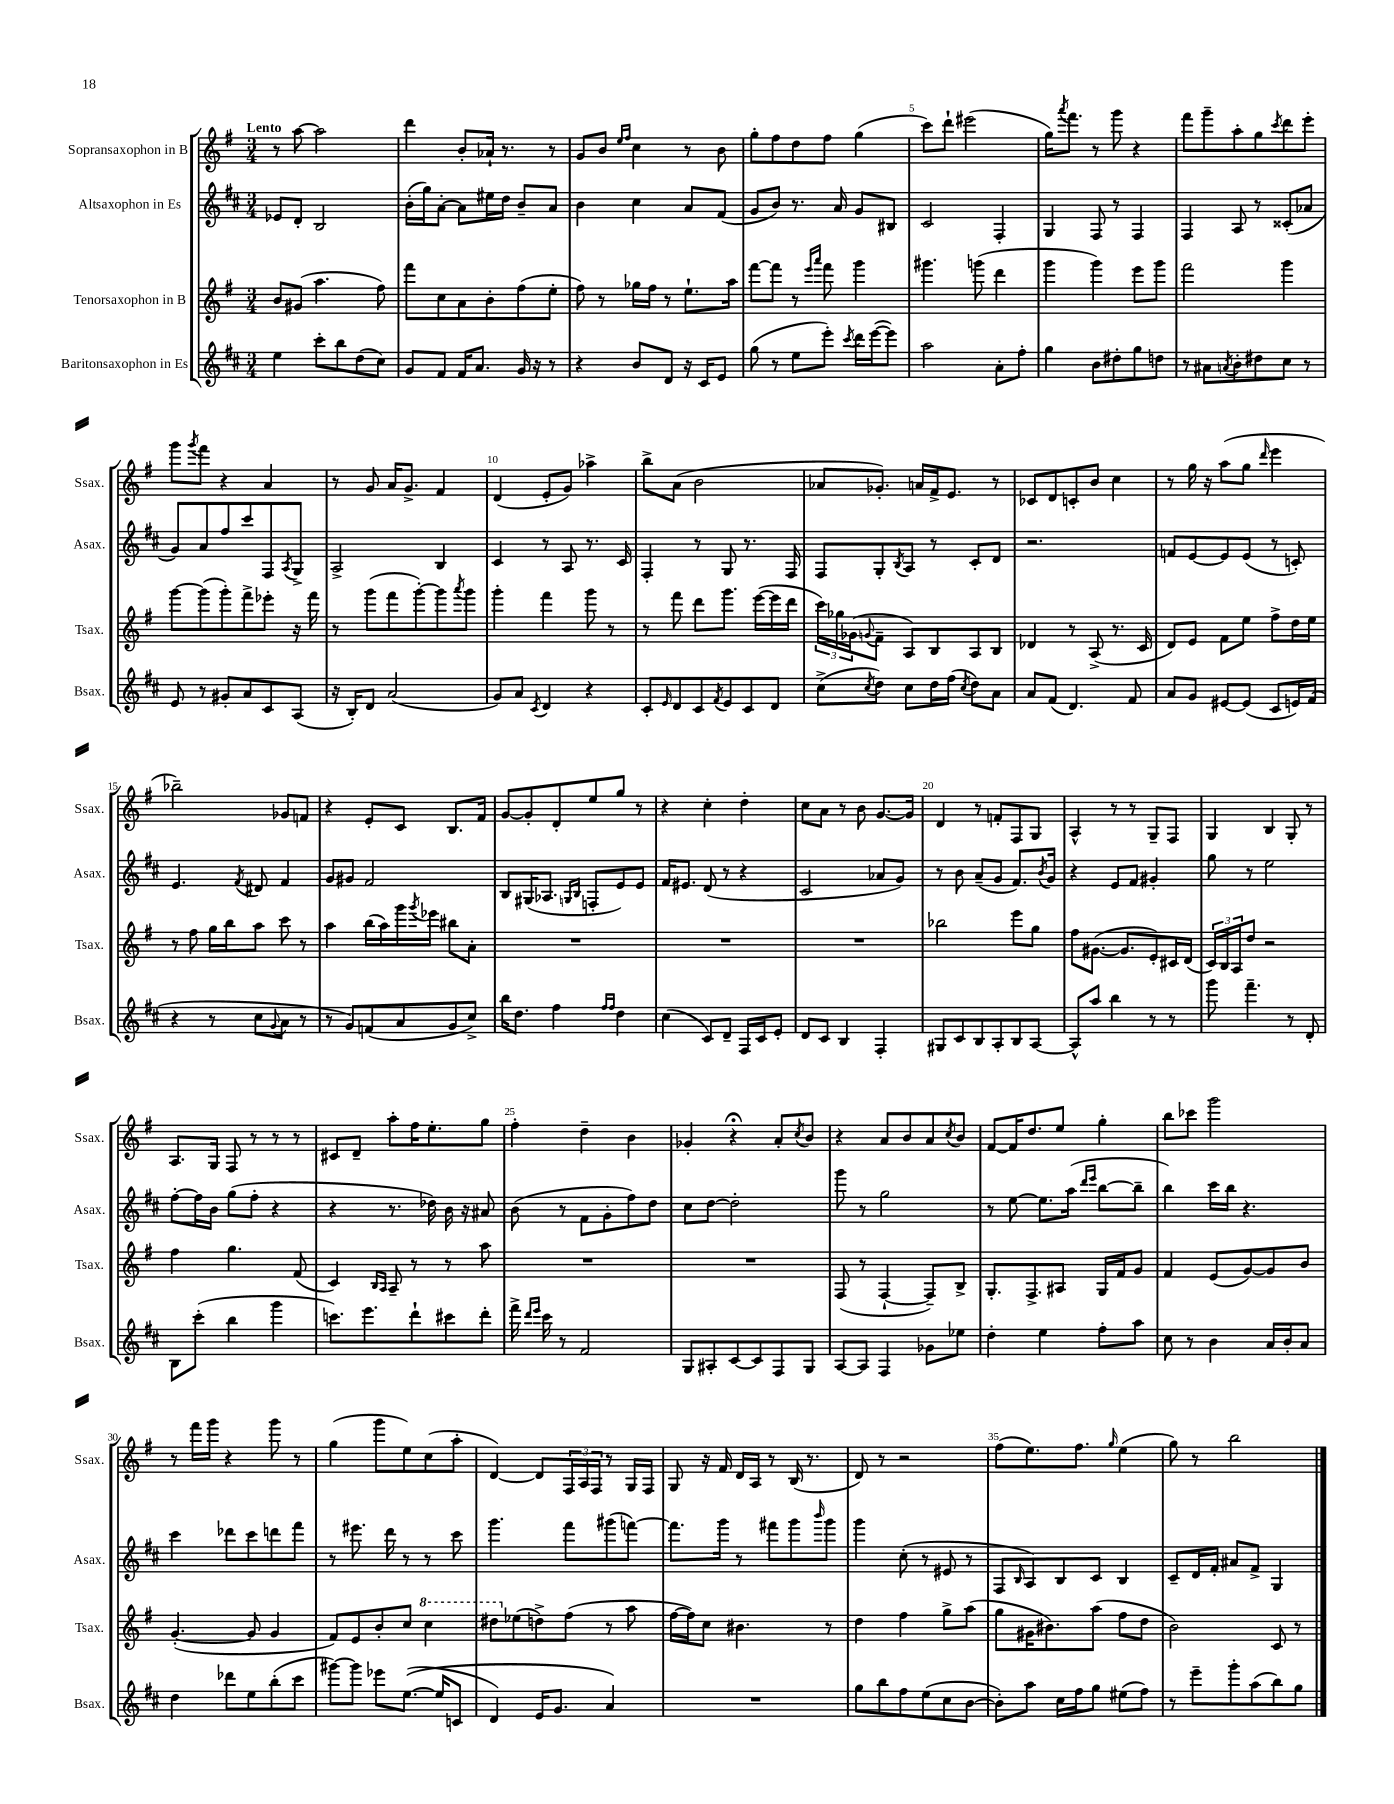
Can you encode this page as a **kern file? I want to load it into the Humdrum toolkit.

**kern	**kern	**kern	**kern
*staff4	*staff3	*staff2	*staff1
*clefG2	*clefG2	*clefG2	*clefG2
*k[f#c#]	*k[f#]	*k[f#c#]	*k[f#]
*M3/4	*M3/4	*M3/4	*M3/4
4ee\	8b/L	8e-/L	8r
.	(8g#/J	8d'/J	[8aa\
8ccc#'\L	4.aa\	2B/	2aa\]
8bb\	.	.	.
(8dd\	.	.	.
8cc#\J)	8ff#\)	.	.
=	=	=	=
8g/L	8fff#\L	(16b'\LL	4ddd\
.	.	16gg\J)	.
8f#/J	8cc\	[8a'\J	.
16f#/LK	8a\	8a\]L	8b'/L
8.a/J	.	.	.
.	8b'\	16ee#\L	16a-`/Jk
.	.	16dd\JJ	8.r
16g/	(8ff#\	8b~/L	.
16r	.	.	.
8r	8ee'\J	8a/J	8r
=	=	=	=
4r	8ff#\)	4b\	8g/L
.	8r	.	8b/J
.	.	.	16qqee/LL
.	.	.	16qqff#/JJ
8b/L	16gg-\LL	4cc#\	4cc\
.	16ff#\JJ	.	.
8d/J	8r	.	.
16r	8.ee`\L	8a/L	8r
16c#/LK	.	.	.
8e/J	.	(8f#/J	8b\
.	16aa\Jk	.	.
=	=	=	=
(8gg\	[8fff#\L	8g/L	8gg'\L
8r	8fff#\]J	8b/J)	8ff#\
8ee\L	8r	8.r	8dd\
.	16qqeee/LL	.	.
.	16qqaaa/JJ	.	.
8eee'\J)	8fff#\	.	8ff#\J
.	.	16a/	.
8qccc#/	.	.	.
16ddd\LL	4ggg\	8g/L	(4gg\
([16eee\J	.	.	.
8eee\]J)	.	8B#/J	.
=	=	=	=
2aa\	4.ggg#\	2c#/	8ccc\L)
.	.	.	8ddd`\J
.	.	.	(2eee#\
.	(8ggg\	.	.
8a'\L	4ddd\	4F#'/	.
8ff#'\J	.	.	.
=	=	=	=
4gg\	4ggg\	4G/	16gg\LK)
.	.	.	8qaaa/
.	.	.	8.fff#\J
8b\L	4ggg\)	8F#/	8r
8dd#'\	.	8r	8ggg\
8gg\	8eee\L	4F#/	4r
8dd\J	8ggg\J	.	.
=	=	=	=
8r	2fff#\	4F#/	8fff#\L
8a#\L	.	.	8ggg~\
8qa/	.	.	.
8b'\	.	8A/	8aa'\
8dd#\	.	8r	8gg\
.	.	.	8qccc/
8cc#\J	4ggg\	(8c##'/L	8ddd\
8r	.	8a-/J	8eee'\J
=	=	=	=
8e/	[8ggg\L	8g/L)	8ggg\L
.	.	.	8qggg/
8r	(8ggg\]	8a/	8fff#\J
8g#'/L	8ggg'\)	8ff#/	4r
8a/	8fff#^\	8ccc#/	.
8c#/	8eee-'\J	8F#/	4a/
.	.	8qA/	.
(8A/J	16r	8G^/J	.
.	16fff#\	.	.
=	=	=	=
16r	8r	2A^/	8r
16B'/LK)	.	.	.
8d/J	(8ggg\L	.	8g/
(2a/	8fff#\	.	16a/LK
.	.	.	8.g^/J
.	[8ggg'\)	.	.
.	8ggg\]	4B/	4f#/
.	8qaaa/	.	.
.	8ggg\J	.	.
=	=	=	=
8g/L)	4ggg'\	4c#/	(4d/
8a/J	.	.	.
8qc#/	.	.	.
4d/	4fff#\	8r	8e'/L
.	.	8A/	8g/J)
4r	8ggg\	8.r	4aa-^\
.	8r	.	.
.	.	16c#/	.
=	=	=	=
8c#'/L	8r	4F#'/	8bb^\L
16qqe/	.	.	.
8d/	8fff#\	.	(8a\J
8c#/	8ddd\L	8r	2b\
8qf#/	.	.	.
8e/	8.ggg\J	8G/	.
8c#/	.	8.r	.
.	([16eee\LL	.	.
8d/J	16eee\]	.	.
.	16ddd\JJ	16F#/	.
=	=	=	=
(8cc#^\L	24ccc\LL)	8F#/L	8a-/L
.	24gg-\	.	.
.	(24g-\J	.	.
8qcc#/	8qqg/	.	.
8dd\J)	8f#~\J	8G'/	8.g-'/J)
.	.	8qB/	.
8cc#\L	8A/L)	8A/J	.
.	.	.	16a/LL
16dd\L	8B/	8r	16f#^/J
(16ff#\JJ	.	.	8.e/J
8qcc#/	.	.	.
8dd\L)	8A/	8c#'/L	.
8a\J	8B/J	8d/J	8r
=	=	=	=
8a/L	4d-/	2.r	8c-/L
(8f#/J	.	.	8d/
4.d/)	8r	.	8c'/
.	(8A^/	.	8b/J
.	8.r	.	4cc\
8f#/	.	.	.
.	16c/	.	.
=	=	=	=
8a/L	8d/L)	8f/L	8r
8g/J	8e/J	[8e/	16gg\
.	.	.	16r
[8e#/L	8f#\L	8e/]	(8aa\L
(8e#/]J	8ee\J	(8e/J	8gg\J
.	.	.	16qqddd/
8c#/L	8ff#^\L	8r	4eee\
16e/L)	16dd\L	8c'/)	.
(16f#/JJ	16ee\JJ	.	.
=	=	=	=
4r	8r	4.e/	2bb-~\)
.	8ff#\	.	.
8r	16gg\LL	.	.
.	16bb\J	.	.
.	.	8qf#/	.
8cc#\L	8aa\J	8d#/	.
8qqg/	.	.	.
8a\J	8ccc\	4f#/	8g-/L
8r	8r	.	8f/J
=	=	=	=
8r	4aa\	8g/L	4r
8g/L)	.	8g#/J	.
(8f/	(16bb\LL	2f#/	8e'/L
.	16aa\)	.	.
8a/	16ggg\	.	8c/J
.	8qggg/	.	.
.	16eee-\JJ	.	.
8g/	8bb#\L	.	8.B/L
8cc#^/J)	8a'\J	.	.
.	.	.	16f#/Jk
=	=	=	=
16bb\LK	2.r	8B/L	[8g/L
8.dd\J	.	.	.
.	.	(16G#/K	8g'/]
.	.	8.A-/J	.
4ff#\	.	.	8d'/
.	.	16qqG/LL	.
.	.	16qqB/JJ	.
.	.	8F'/L	8ee/
16qqff#/LL	.	.	.
16qqff#/JJ	.	.	.
4dd\	.	8e/)	8gg/J
.	.	8e/J	8r
=	=	=	=
(4cc#\	2.r	16f#/LK	4r
.	.	8.e#/J	.
8c#/L)	.	(8d/	4cc'\
8d~/J	.	8r	.
16F#/LL	.	4r	4dd'\
16c#/J	.	.	.
8e'/J	.	.	.
=	=	=	=
8d/L	2.r	2c#/	8cc\L
8c#/J	.	.	8a\J
4B/	.	.	8r
.	.	.	8b\
4F#'/	.	8a-/L	[8.g/L
.	.	8g/J)	.
.	.	.	16g/]Jk
=	=	=	=
8G#/L	2bb-\	8r	4d/
8c#/	.	8b\	.
8B/	.	(8a~/L	8r
8A'/	.	8g/J	8f'/L
8B/	8eee\L	8.f#/L)	8F#/
[8A/J	8gg\J	.	8G/J
.	.	8qb/	.
.	.	16g/Jk	.
=	=	=	=
8A^^/]L	8ff#\L	4r	4A^^/
8aa/J	([8.g#\J	.	.
4bb\	.	8e/L	8r
.	8.g#/]L	.	.
.	.	8f#/J	8r
8r	8e'/)	4g#'/	8G~/L
8r	16c#/L	.	8F#/J
.	(16d/JJ	.	.
=	=	=	=
8ggg\	24c/LL)	8gg\	4G/
.	24B/	.	.
.	24A/J	.	.
4.fff#~\	8dd/J	8r	.
.	2r	2ee\	4B/
8r	.	.	8G'/
8d'/	.	.	8r
=	=	=	=
8B\L	4ff#\	[8ff#'\L	8.A/L
(8ccc#'\J	.	16ff#\]L	.
.	.	16b\JJ	16G/Jk
4bb\	4.gg\	(8gg\L	8F#/
.	.	8ff#'\J	8r
4ggg\	.	4r	8r
.	(8f#/	.	8r
=	=	=	=
8.ccc\L)	4c/)	4r	8c#/L
.	.	.	8d~/J
8.eee\	.	.	.
.	16qqB/LL	.	.
.	16qqA/JJ	.	.
.	8A~/	8.r	8aa'\L
8ddd`\	8r	.	16ff#\K
.	.	16dd-\)	8.ee'\
8ccc#\	8r	16b\	.
.	.	16r	.
8ddd'\J	8aa\	8a#/	8gg\J
=	=	=	=
16fff#^\	2.r	(8b\	4ff#'\
16qqddd/LL	.	.	.
16qqeee/JJ	.	.	.
16ccc#\	.	.	.
8r	.	8r	.
2f#/	.	8f#\L	4dd~\
.	.	8g'\	.
.	.	8ff#\)	4b\
.	.	8dd\J	.
=	=	=	=
8G/L	2.r	8cc#\L	4g-'/
8A#'/	.	[8dd\J	.
[8c#/	.	2dd'\]	4r;
8c#/]	.	.	.
8F#/	.	.	8a'/L
.	.	.	8qcc/
8G/J	.	.	8b/J
=	=	=	=
[8A/L	(8F#/	8ggg\	4r
8A/]J	8r	8r	.
4F#/	[4F#`/	2gg\	8a/L
.	.	.	8b/
8g-\L	8F#~/]L)	.	8a/
.	.	.	8qcc/
8ee-\J	8B^/J	.	8b/J
=	=	=	=
4dd'\	8.G'/L	8r	[8f#/L
.	.	[8ee\	16f#/]K
.	8.F#^/	.	8.dd/
4ee\	.	8.ee\]L	.
.	8A#/J	.	8ee/J
.	.	(16aa\Jk	.
.	.	16qqddd/LL	.
.	.	16qqeee/JJ	.
8ff#'\L	16G/LL	[8bb\L	4gg'\
.	16f#/J	.	.
8aa\J	8g/J	8bb~\]J	.
=	=	=	=
8cc#\	4f#/	4bb\)	8bb\L
8r	.	.	8ccc-\J
4b\	(8e/L	16ccc#\LL	2ggg\
.	.	16bb\JJ	.
.	[8g/)	4.r	.
16a/LL	8g/]	.	.
16b'/J	.	.	.
8a/J	8b/J	.	.
=	=	=	=
4dd\	([4.g'/	4ccc#\	8r
.	.	.	16fff#\LL
.	.	.	16ggg\JJ
8ddd-\L	.	8ddd-\L	4r
8ee\	8g/]	8ccc#\	.
(8bb'\	4g/	8ddd\	8ggg\
8ccc#\J	.	8fff#\J	8r
=	=	=	=
[8ggg#\L)	8f#/L)	8r	(4gg\
8ggg#\]J	8e/	8.eee#\	.
8eee-\L	8b'/	.	8ggg\L
.	.	16ddd\	.
&(([8.ee\J	8cc/J	8r	8ee\)
.	4ccc\	8r	(8cc\
16ee/]LK	.	.	.
8c/J	.	8ccc#\	8aa'\J
=	=	=	=
4d/)	8ddd#\L	4.ggg\	[4d/)
.	(8ee-\	.	.
16e/LK	8dd^\)	.	8d/]L
8.g/J	.	.	.
.	(8ff#\J	8fff#\L	24F#/L
.	.	.	24A/
.	.	.	24F#/JJ
4a/&)	8r	(8ggg#\	8r
.	8aa\	[8fff\J)	16G/LL
.	.	.	16F#/JJ
=	=	=	=
2.r	[16ff#\LL	8.fff\]L	8G/
.	16ff#\]J)	.	.
.	8cc\J	.	16r
.	.	16ggg\Jk	16f#/
.	4.b#\	8r	16d/LL
.	.	.	16A/JJ
.	.	8fff#\L	8r
.	.	8ggg\	(16B/
.	.	.	8.r
.	.	16qqbbb/	.
.	8r	8ggg\J	.
=	=	=	=
8gg\L	4dd\	4ggg\	8d/)
8bb\	.	.	8r
8ff#\	4ff#\	(8cc#'\	2r
(8ee\	.	8r	.
8cc#\	8gg^\L	8e#/	.
[8b\J	(8aa\J	8r	.
=	=	=	=
8b'\]L)	8gg\L	8F#/L	(8ff#\L
.	.	16qqB/	.
8aa\J	16g#\K	8A/)	8.ee\)
.	8.b#\)	.	.
16cc#\LL	.	8B/	.
16ff#\J	.	.	8.ff#\J
8gg\J	(8aa\J	8c#/J	.
.	.	.	16qqgg/
(8ee#\L	8ff#\L	4B/	(4ee\
8ff#\J)	8dd\J	.	.
=	=	=	=
8r	2b\)	8c#~/L	8gg\)
8eee~\L	.	16d/L	8r
.	.	16f#'/JJ	.
8ggg'\	.	8a#/L	2bb\
(8aa\	.	8f#^/J	.
8bb\)	8c/	4G/	.
8gg\J	8r	.	.
==	==	==	==
*-	*-	*-	*-
